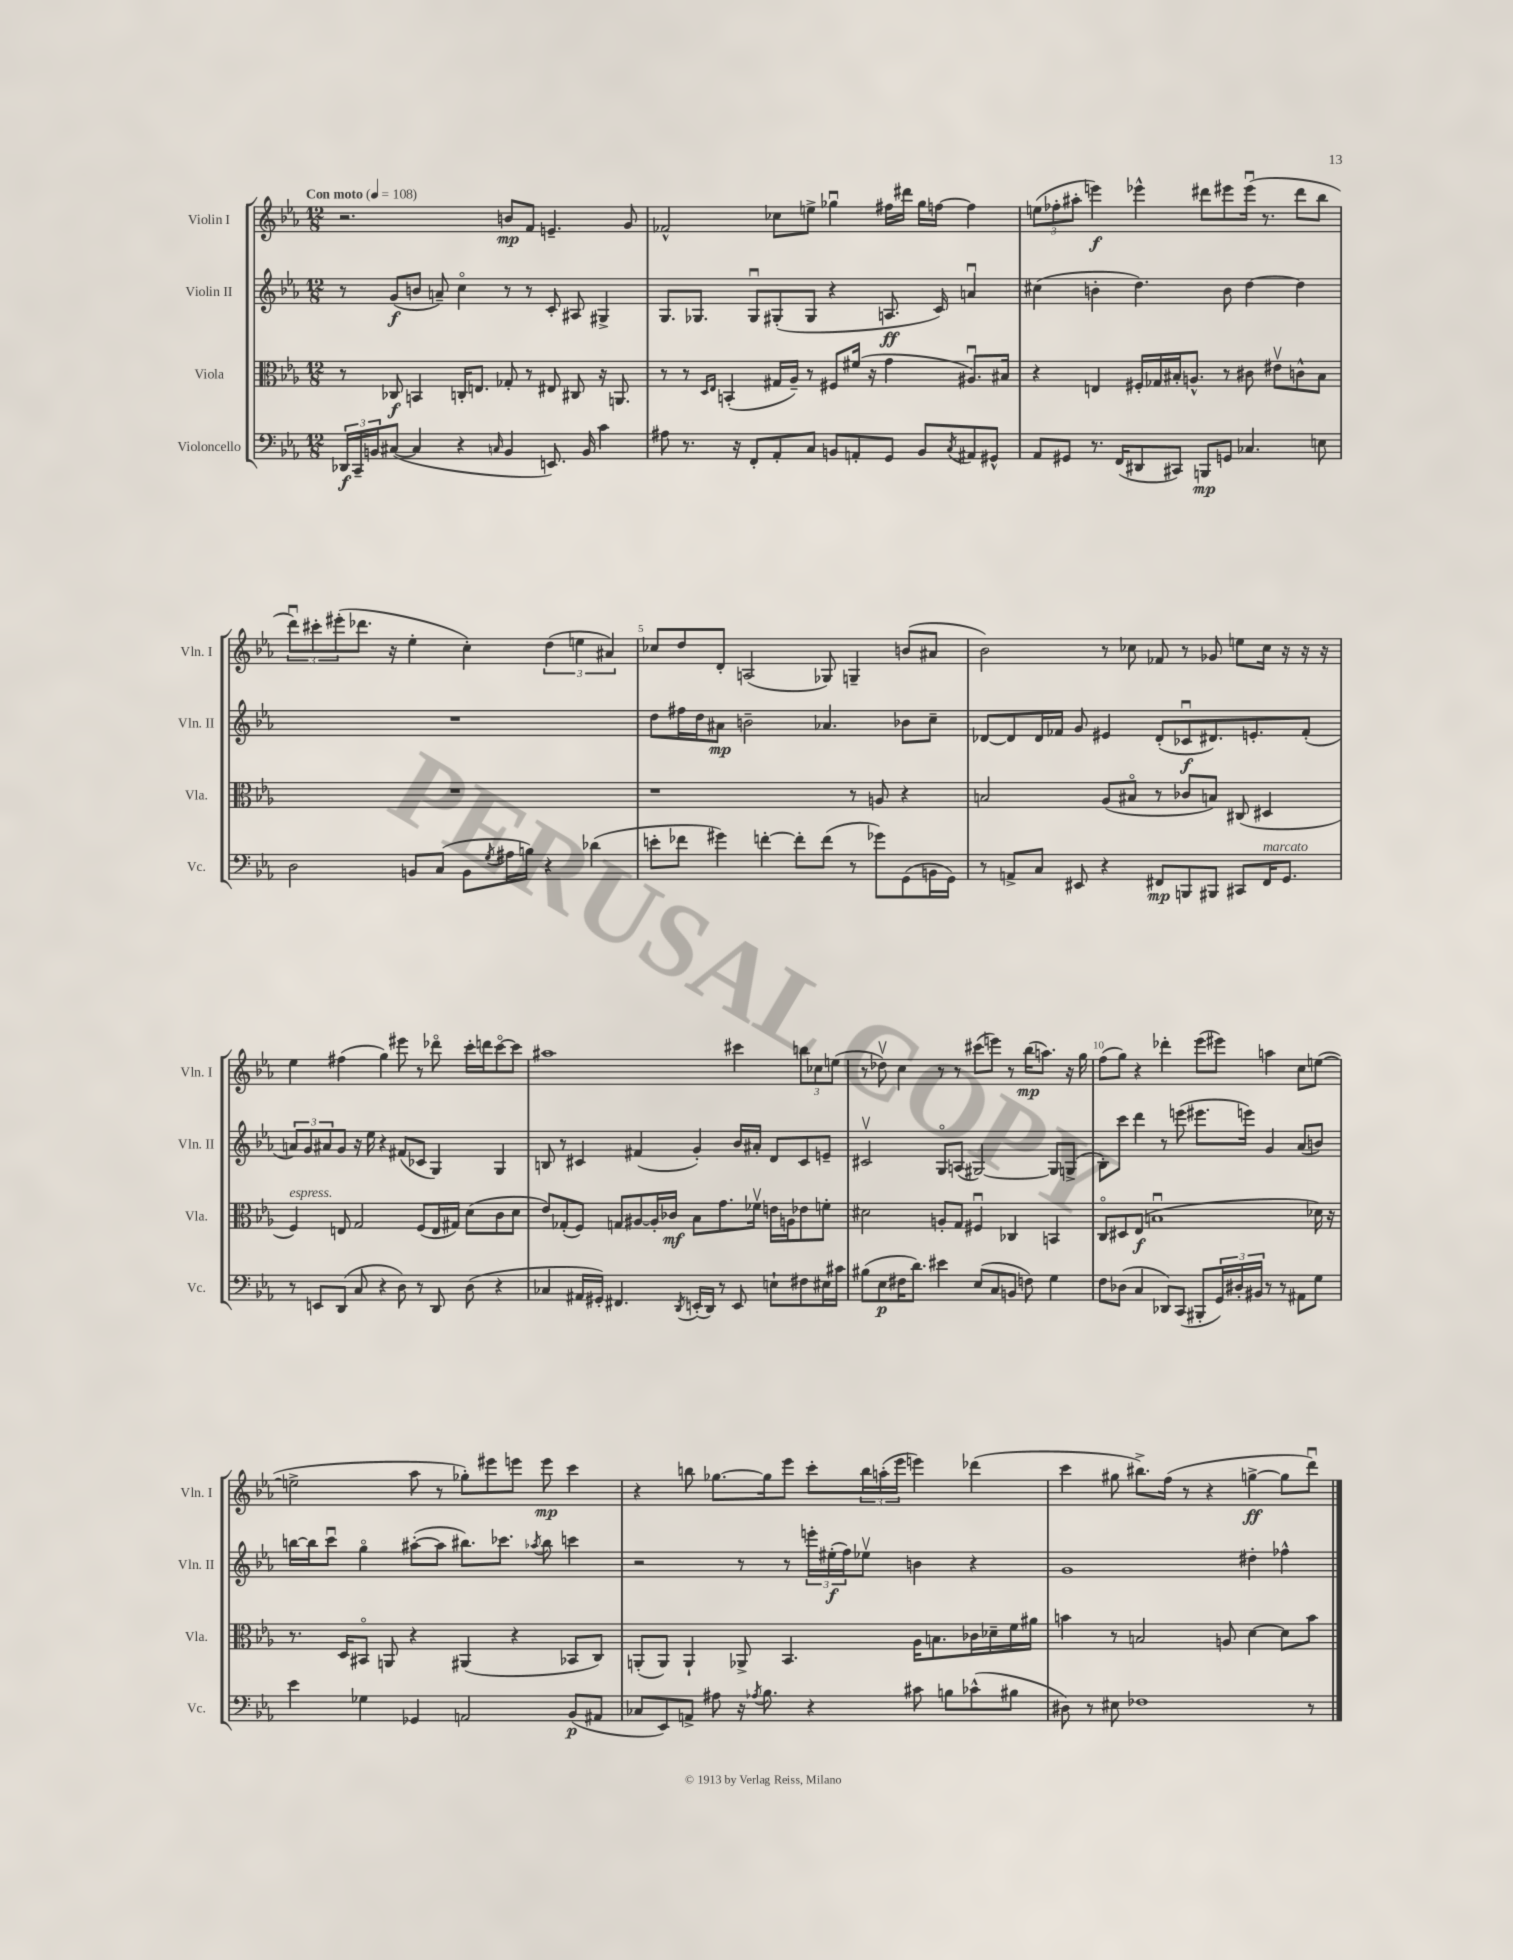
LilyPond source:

<<
\new StaffGroup <<
\new Staff = "s0" \with { instrumentName = "Violin I" shortInstrumentName = "Vln. I" } {
    \clef treble \key ees \major \numericTimeSignature \time 12/8 \tempo "Con moto" 4 = 108
    r2. b'8\mp f'8 e'4.-- g'8 |
    fes'2-^ ces''8 e''8-> ges''4\downbow fis''16 dis'''16 ges''16 f''16~ f''4 |
    \tuplet 3/2 { e''8( fes''8-. ais''8-. } e'''4\f) ees'''4-^ dis'''8 eis'''8 eis'''16\downbow( r8. dis'''8 bes''8 |
    \tuplet 3/2 { d'''8\downbow) cis'''8-. eis'''8-.( } des'''8. r16 ees''4-. c''4-.) \tuplet 3/2 { d''4( e''4 ais'4) } |
    ces''8 d''8 d'8-. a2( ges8) g4-- b'8( ais'8 |
    bes'2) r8 ces''8 fes'8 r8 ges'8 e''8 ces''16 r16 r16 r16 |
    ees''4 fis''4( g''4) eis'''8 r8 des'''8\flageolet c'''16-. d'''16 c'''8~\flageolet c'''8 |
    ais''1 cis'''4 \tuplet 3/2 { b''8 ces''8 e''8( } |
    r8 des''8\upbow) c''4 r8 r8 cis'''8( e'''8) r8 bes''16\mp( a''8.) r16 g''16 |
    f''8( g''8) r4 des'''4-. ees'''8( eis'''8) a''4 c''8 e''8~( |
    e''2-> aes''8 r8 ges''8-.) eis'''8 e'''8 e'''8\mp c'''4 |
    r4 b''8 ges''8.~ ges''16 ees'''8 c'''8-. \tuplet 3/2 { b''16 a''16-.( ees'''16 } e'''4) des'''4( |
    c'''4 gis''8 bis''8.->) f''16( r8 r4 g''4~->\ff g''8 d'''8\downbow) \bar "|." |
}
\new Staff = "s1" \with { instrumentName = "Violin II" shortInstrumentName = "Vln. II" } {
    \clef treble \key ees \major \numericTimeSignature \time 12/8
    r8 g'8\f( b'8 a'8--) c''4\flageolet r8 r8 c'8-. ais8 gis4-> |
    g8. ges8. ges8\downbow gis8-.( gis8 r4 a8.\ff c'16) a'4\downbow |
    cis''4( b'4-. d''4.) b'8 d''4~ d''4 |
    R1. |
    d''8 fis''16 d''16 ais'8\mp b'2-- aes'4. bes'8 c''8-- |
    des'8~ des'8 des'16 fes'16 g'8 eis'4 des'8-.( ces'8\downbow\f dis'8.) e'8.-. fes'8-.( |
    \tuplet 3/2 { a'8) g'8 ais'8 } g'8 r16 ees''16 r4 fis'8( ces'8 g4) g4 |
    b8 r8 cis'4 fis'4( g'4-.) bes'16 ais'16-. d'8 cis'8 e'8-- |
    cis'2\upbow g8\flageolet a8( gis2~) gis8 g8->( |
    bes8-.) c'''8 d'''4 r8 e'''8( eis'''8. e'''16) g'4 aes'8( b'8) |
    b''16~ b''16 c'''8\downbow g''4\flageolet ais''8~-.( ais''8 bis''8.) ces'''8. \acciaccatura { aes''8 } bis''8 c'''4 |
    r2 r8 r8 \tuplet 3/2 { e'''16-. eis''16-.\f( f''16) } ees''8\upbow b'4 r4 |
    g'1 dis''4-. fes''4-^ \bar "|." |
}
\new Staff = "s2" \with { instrumentName = "Viola" shortInstrumentName = "Vla." } {
    \clef alto \key ees \major \numericTimeSignature \time 12/8
    r8 ces8\f b,4 c16-. e8. ges8-. r8 eis8 cis8 r16 a,8. |
    r8 r8 \grace { d16 ees16 } b,4-.( gis16 aes16--) r8 fis8 fis'16( r16 g'4 ais8.\downbow) bis16 |
    r4 e4 fis16-. ges16 bis16-. a8.-^ r8 cis'8 eis'8\upbow c'8-^ bis8 |
    R1. |
    r1 r8 a8 r4 |
    b2 aes8( bis8\flageolet r8 ces'8 b8) cis8( dis4 |
    f4^\markup { \italic "espress." }) e8 g2 f8( e16 gis16) d'8( c'8 d'8 |
    ees'8) ges8-.( f8) g8 ais8~ ais16-. ces'16\mf bes8 g'8. fes'16\upbow e'16 a16 ees'8 f'8-. |
    dis'2 a8-. g8 fis4\downbow ces4 b,4 |
    c8\flageolet dis8 ees8\f( b1\downbow des'16) r16 |
    r8. d16 bis,8\flageolet a,8 r4 ais,4( r4 bes,8 c8) |
    a,8-.( a,8) a,4-! aes,8-> bes,4. aes16 b8. ces'16 des'16-- f'16 ais'16 |
    b'4 r8 b2 a8 d'4~ d'8 b'8 \bar "|." |
}
\new Staff = "s3" \with { instrumentName = "Violoncello" shortInstrumentName = "Vc." } {
    \clef bass \key ees \major \numericTimeSignature \time 12/8
    \tuplet 3/2 { des,16\f c,16-- b,16 } cis8~( cis4 r4 \grace { c16 } b,4 e,8.) b,16 c'4 |
    ais8 r8. r16 f,8-. aes,8-. c8 b,8 a,8-. g,8 b,8 \acciaccatura { c8 } ais,8 gis,8-^ |
    aes,8 gis,8 r8. f,16( dis,8 cis,8) b,,8\mp g,8 ces4. e8 |
    d2 b,8 c8( b,8 \acciaccatura { g8 } ais16 b16) r4 des'4( |
    e'8-. fes'8 gis'4) f'4~-. f'8-. f'8( r8 ges'8) g,8( b,16 g,16) |
    r8 a,8-> c8 eis,8 r4 fis,8\mp b,,8 bis,,8 cis,8 fis,16^\markup { \italic "marcato" } g,8. |
    r8 e,8 d,8( c8 r4 d8) r8 d,8 d8( r4 |
    ces4 ais,16 gis,16-.) fis,4. \acciaccatura { d,8 } e,16-.( d,16) r8 e,8 e8-! fis8 eis16 cis'16 |
    bis8( ees8\p fis16 d'8.) eis'4 ees8( c8 b,8 f8) g4 |
    f8 des8( c4 des,8) c,8( bis,,8-. \tuplet 3/2 { g,16) dis16-. bis,16 } r8 r8 ais,8 g8 |
    ees'4 ges4 ges,4 a,2 bes,8\p( ais,8 |
    ces8 ees,8) a,8-> ais8 r16 \acciaccatura { aes8 } bes8. r4 cis'8 b8 ces'8-^( bis8 |
    dis8) r8 eis8 fes1 r8 \bar "|." |
}
>>
>>
\layout { \context { \Score \override BarNumber.break-visibility = ##(#f #t #t) barNumberVisibility = #(every-nth-bar-number-visible 5) } }
